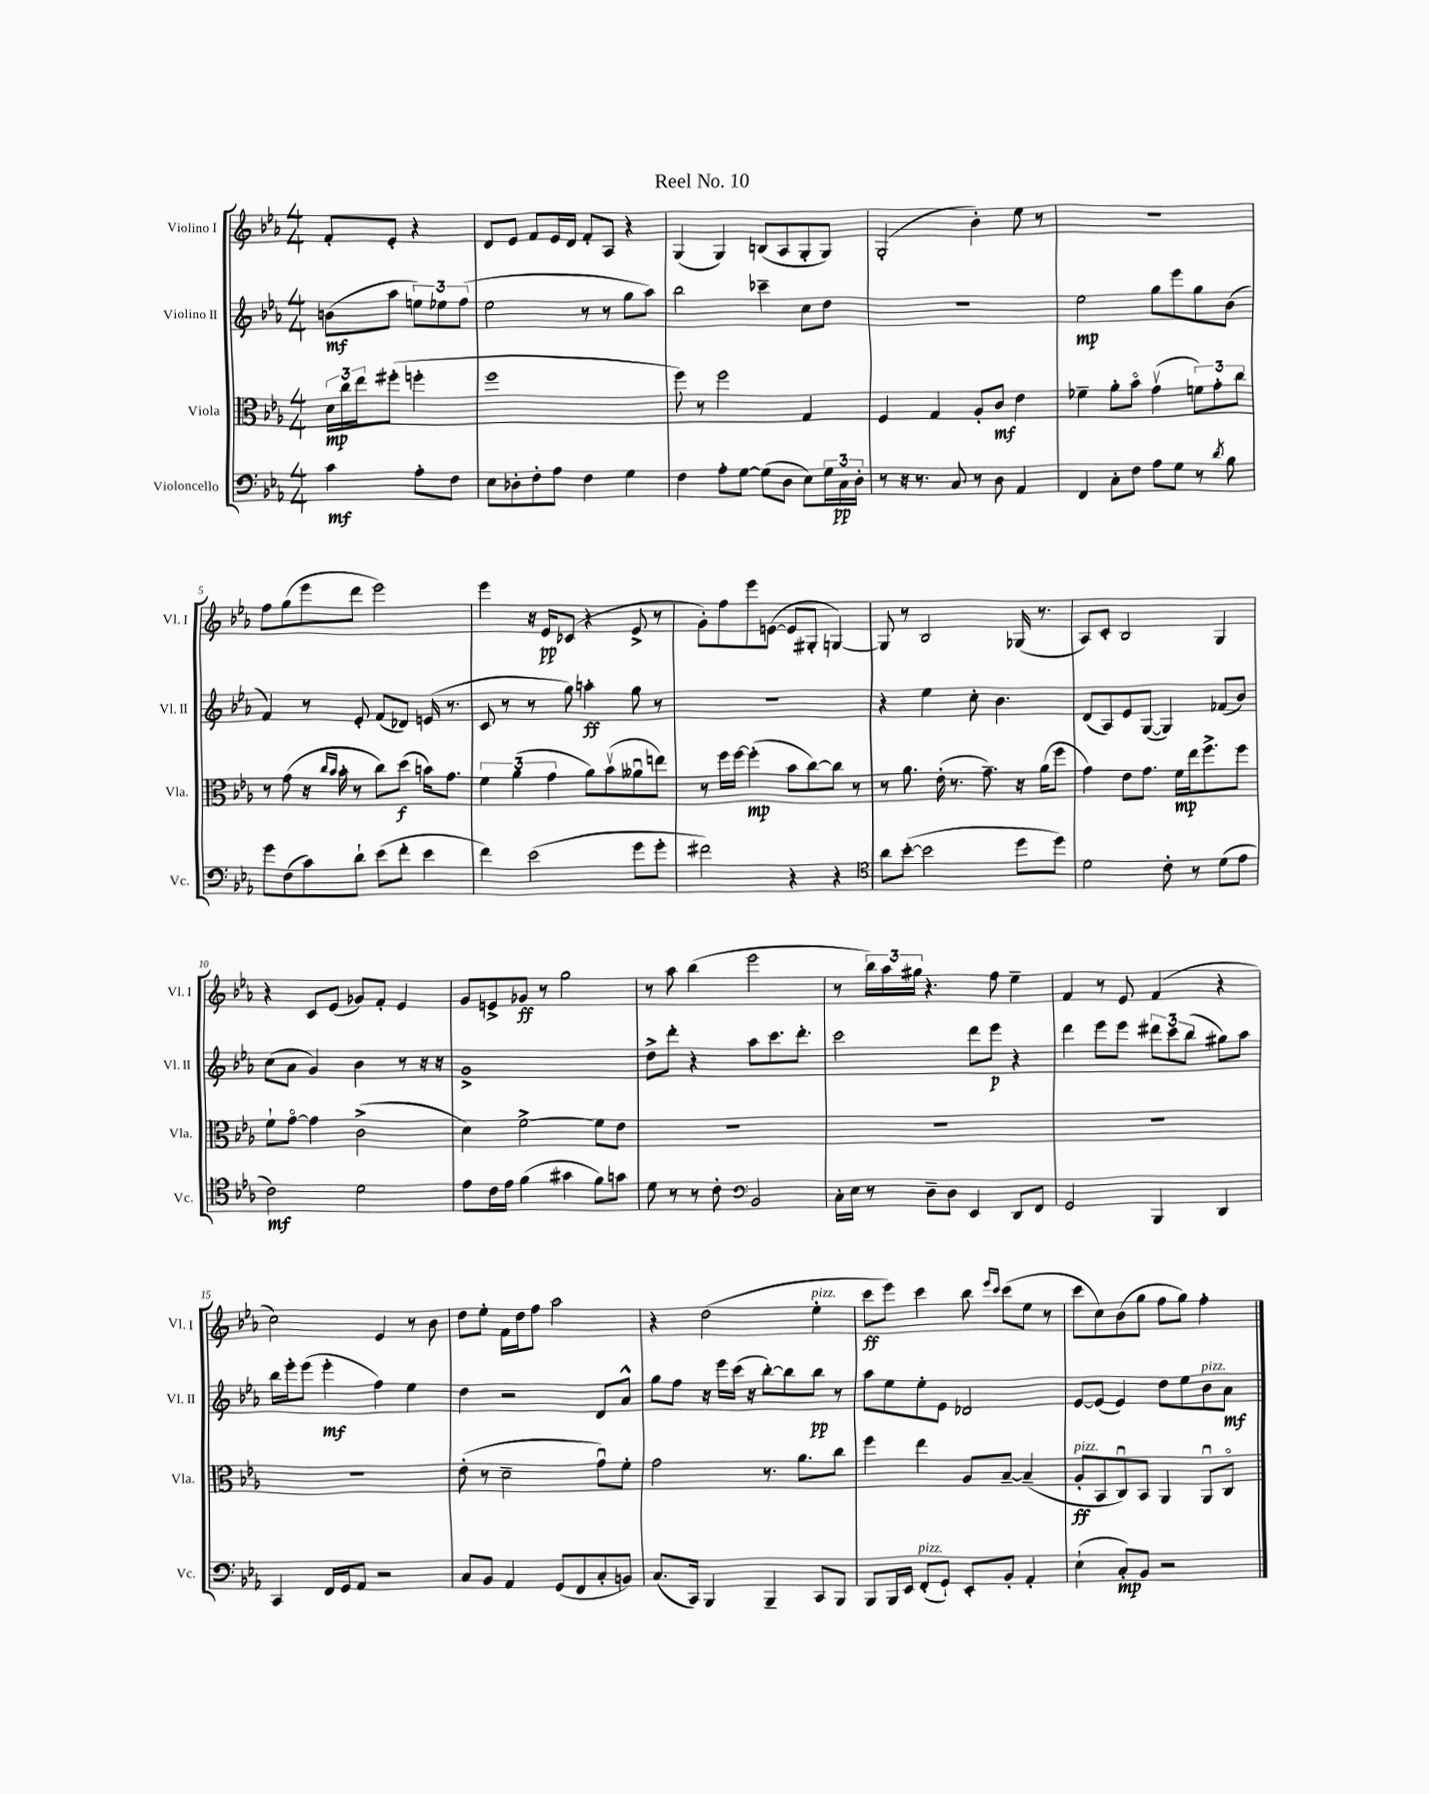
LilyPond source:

\header { title = "Reel No. 10" }
<<
\new StaffGroup <<
\new Staff = "s0" \with { instrumentName = "Violino I" shortInstrumentName = "Vl. I" } {
    \clef treble \key ees \major \numericTimeSignature \time 4/4 \partial 2
    f'8-. ees'8-. r4 |
    d'8 ees'8 f'8 ees'16 d'16 f'8-. aes8 r4 |
    g4( g4) b8( aes8 g8-. g8) |
    g2-.( bes'4-.) ees''8 r8 |
    R1 |
    f''8 g''8( ees'''8 d'''8 ees'''2) |
    ees'''4 r16 ees'16\pp ces'8( r4 ees'8-> r8 |
    g'8-.) f''8 ees'''8 e'8~( e'8 gis8-. g4~) |
    g8 r8 bes2 ges16( r8. |
    aes8) c'8-. bes2 g4 |
    r4 c'8 ees'8( ges'8) f'8-. ees'4 |
    g'8 e'8-> ges'8\ff r8 g''2 |
    r8 aes''8 bes''4( ees'''2 |
    r8 \tuplet 3/2 { bes''16) aes''16 gis''16 } r4. f''8 ees''4-- |
    f'4 r8 ees'8 f'4( r4 |
    c''2) ees'4 r8 bes'8 |
    d''8 ees''8-. f'16 d''16 f''8 aes''2 |
    r4 d''2( ees''4-.^\markup { \italic "pizz." } |
    c'''8\ff ees'''8) c'''4 bes''8 \grace { ees'''16 c'''16 } c'''8( ees''8 r8 |
    c'''8 c''8) bes'8( g''8 f''8 g''8) f''4-. \bar "|." |
}
\new Staff = "s1" \with { instrumentName = "Violino II" shortInstrumentName = "Vl. II" } {
    \clef treble \key ees \major \numericTimeSignature \time 4/4 \partial 2
    b'8\mf( aes''8 \tuplet 3/2 { e''8) ees''8 f''8( } |
    ees''2 r8 r8 g''8 aes''8) |
    bes''2 ces'''4-- c''8 d''8 |
    R1 |
    ees''2\mp g''8 ees'''8 g''8 bes'8( |
    f'4) r8 ees'8-. f'8( des'8) e'16( r8. |
    c'8 r8 r8 g''8) a''4-.\ff g''8 r8 |
    R1 |
    r4 ees''4 c''8-. bes'4. |
    d'8( aes8) ees'8 g8~( g4) fes'8( bes'8) |
    c''8( aes'8 g'4) bes'4 r8 r16 r16 |
    g'1-> |
    d''8-> d'''8-. r4 aes''8 c'''8. d'''8.-. |
    c'''2 d'''8 ees'''8\p r4 |
    d'''4 ees'''8 ees'''8 \tuplet 3/2 { dis'''8 c'''8 bes''8( } gis''8) aes''8 |
    bes''16 ees'''16-. ees'''8( ees'''4-.\mf f''4) ees''4 |
    d''4 r2 d'8 aes'8-^ |
    g''8 f''8 r16 ees'''16 c'''16( r16 bes''8~-.) bes''8 bes''8\pp r8 |
    aes''8 ees''8 ees''8-. ees'8 des'2 |
    ees'8~ ees'8( ees'4) d''8 ees''8 bes'8^\markup { \italic "pizz." } aes'8\mf \bar "|." |
}
\new Staff = "s2" \with { instrumentName = "Viola" shortInstrumentName = "Vla." } {
    \clef alto \key ees \major \numericTimeSignature \time 4/4 \partial 2
    \tuplet 3/2 { d'16\mp c''16 ees''16 } fis''8-.( f''4-. |
    f''1 |
    f''8) r8 f''2 g4 |
    f4 g4 aes8-. c'8\mf ees'4 |
    fes'4-- aes'8-. bes'8\flageolet g'4\upbow( \tuplet 3/2 { f'8) g'8-. c''8 } |
    r8 g'8( r16 \grace { c''16 bes'16 } bes'16-. r8 c''8) d''8\f( b'16) g'8. |
    \tuplet 3/2 { f'4 aes'4( g'4 } aes'8) bes'8\upbow( aeses'8\downbow e''8) |
    r8 f''16 f''16~ f''4-.\mp( bes'8 c''8~) c''8 r8 |
    r8 aes'8. ees'16-.( r8. g'8.--) r16 aes'16( f''8 |
    g'4) ees'8 g'8. f'16\mp ees''16 f''8.-> f''8 |
    f'8-! g'8~\flageolet g'4 c'2->( |
    d'4) f'2~-> f'8 ees'8 |
    R1 |
    R1 |
    R1 |
    R1 |
    ees'8-.( r8 d'2-- g'8\downbow) f'8-. |
    g'2 r8. aes'8. c''8 |
    f''4 ees''4 aes8 bes8~-- bes4--( |
    aes8-.\ff^\markup { \italic "pizz." } bes,8 c8\downbow) bes,8 aes,4 aes,8\downbow c8\flageolet \bar "|." |
}
\new Staff = "s3" \with { instrumentName = "Violoncello" shortInstrumentName = "Vc." } {
    \clef bass \key ees \major \numericTimeSignature \time 4/4 \partial 2
    c'4\mf aes8-. f8 |
    ees8 des8-. f8-. aes8 f4 g4 |
    f4 aes8-. g8~ g8( d8 ees8) \tuplet 3/2 { g16 c16\pp d16-. } |
    r8 r16 r8. c8 r8 d8 aes,4 |
    f,4 c8-. f8 aes8 g8 r8 \acciaccatura { d'8 } bes8 |
    g'8 f8( c'8) d'8-! ees'8( f'8-. ees'4 |
    f'4) ees'2( g'8 g'8-. |
    fis'2) r4 r4 |
    \clef tenor aes'8 bes'8~-.( bes'2 d''8 d''8) |
    d'2 c'8-. r8 d'8( ees'8 |
    c'2\mf) d'2 |
    ees'8 c'16 ees'16 f'4( gis'4 f'8) g'8 |
    d'8 r8 r8 c'8-. \clef bass bes,2 |
    c16-. ees16 r8 d8-- d8 ees,4 d,8 f,8 |
    g,2 bes,,4 d,4 |
    c,4 f,16 g,16 aes,8 r2 |
    c8 bes,8 aes,4 g,8( f,8 c8-. b,8) |
    c8.( c,16) bes,,4 bes,,4-- c,8 bes,,8 |
    bes,,8 bes,,16 ees,16 f,8-.^\markup { \italic "pizz." }( g,8-!) ees,8-. bes,8-. aes,4-. |
    ees4-!( c8-.\mp) bes,8 r2 \bar "|." |
}
>>
>>
